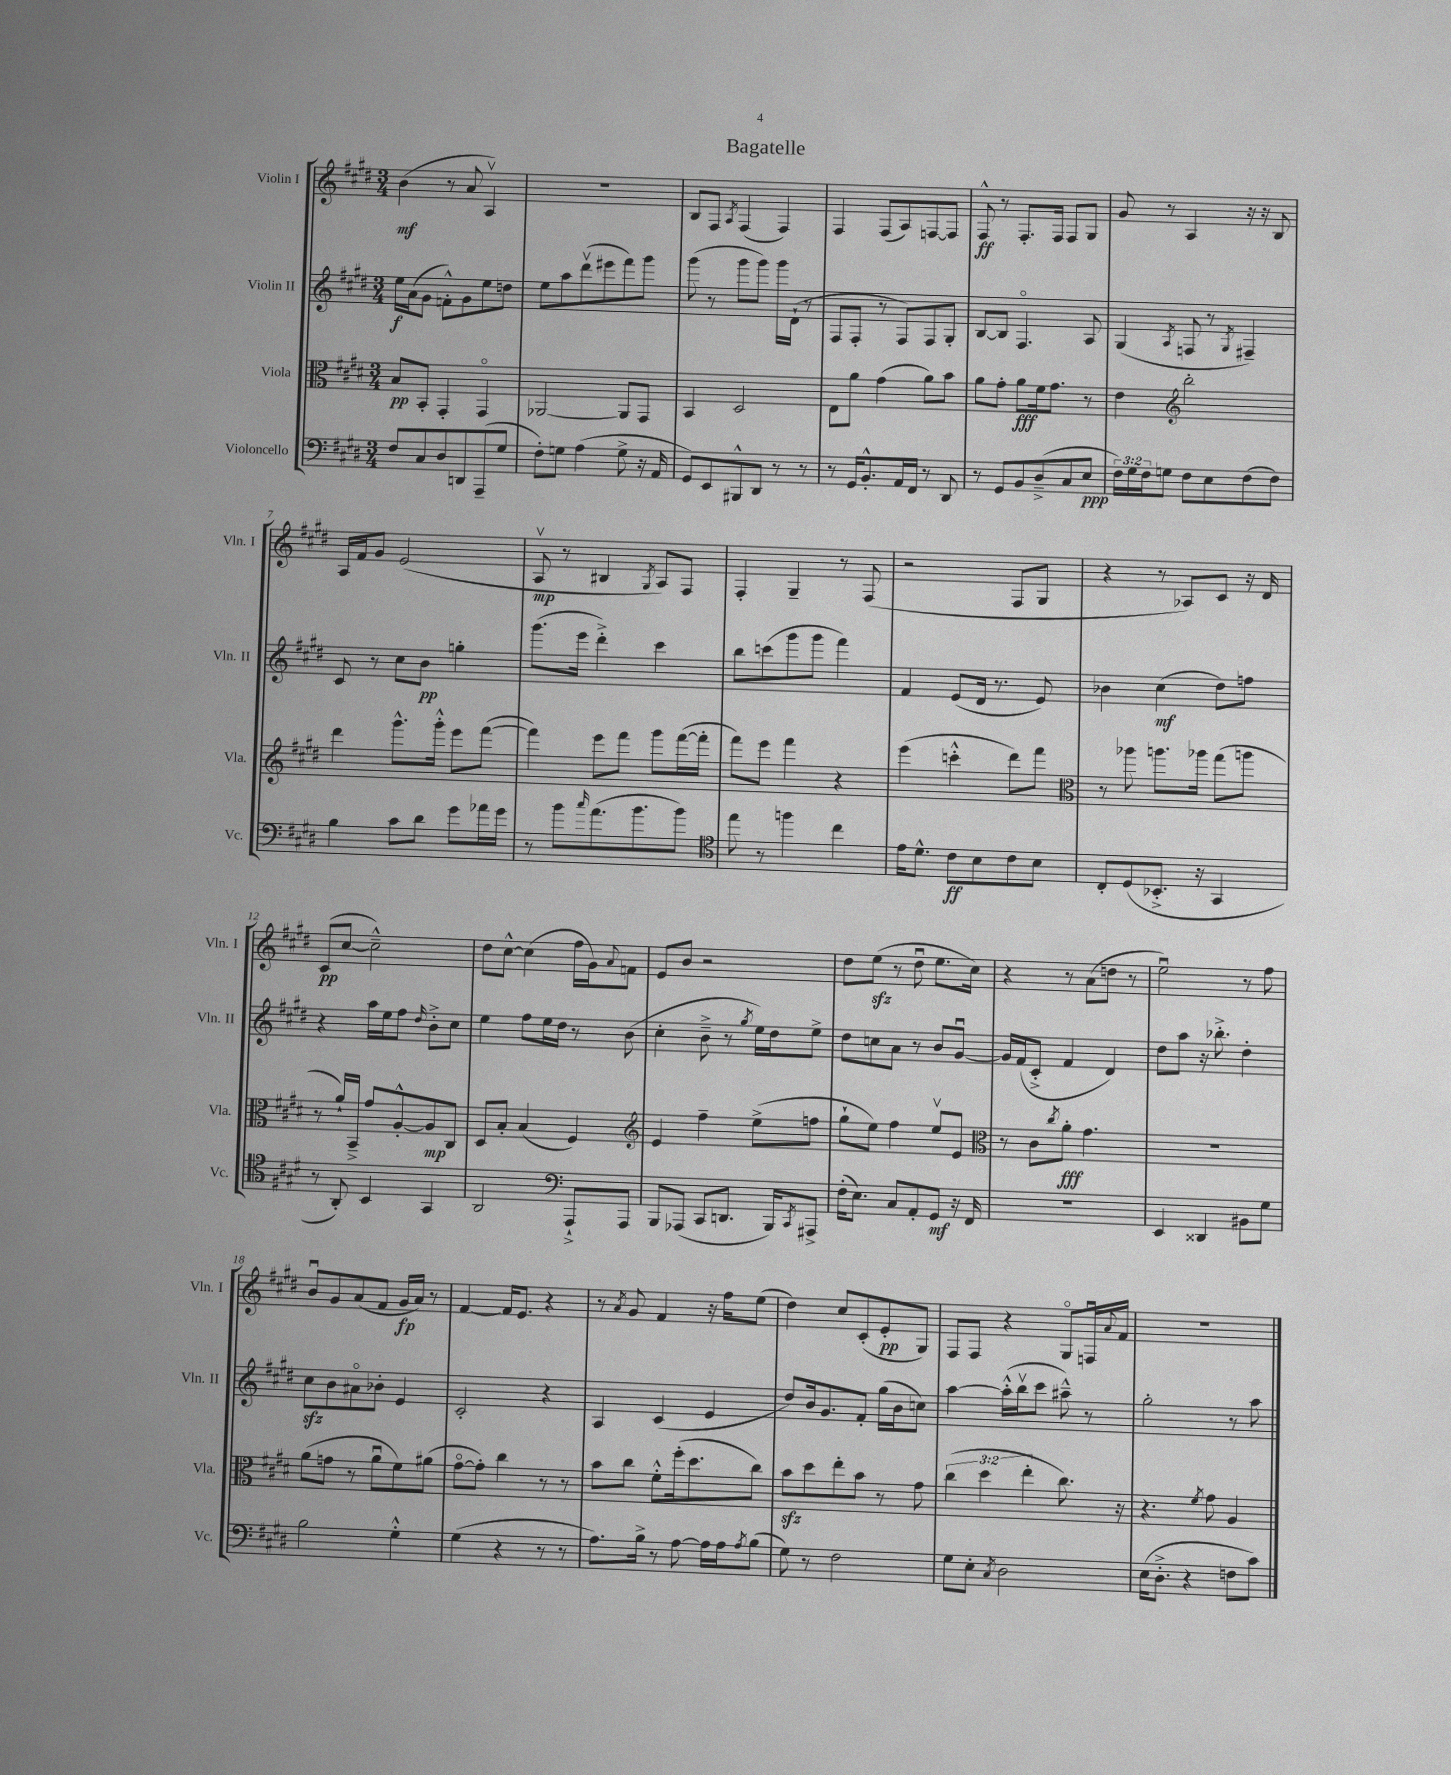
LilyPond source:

\header { title = "Bagatelle" }
<<
\new StaffGroup <<
\new Staff = "s0" \with { instrumentName = "Violin I" shortInstrumentName = "Vln. I" } {
    \clef treble \key e \major \numericTimeSignature \time 3/4
    b'4\mf( r8 a'8 a4\upbow) |
    R2. |
    b8 fis8 \acciaccatura { a8 } fis4( fis4) |
    fis4 fis8( a8) f8~ f8 |
    fis8-^\ff r8 fis8.-. fis16 fis8 gis8 |
    gis'8 r8 a4 r16 r16 b8 |
    a16 fis'16 gis'8 e'2( |
    a8\upbow\mp r8 bis4 \acciaccatura { gis8 } a8) fis8 |
    fis4-. gis4-- r8 fis8( |
    r2 fis8 gis8 |
    r4 r8 aes8) cis'8 r16 dis'16 |
    cis'8\pp( cis''8~ cis''2---^) |
    dis''8 cis''8~-^ cis''4( fis''16 gis'16) \appoggiatura { a'8 } f'8 |
    e'8 b'8 r2 |
    dis''8 e''8\sfz( r8 dis''8\downbow e''8. cis''16) |
    r4 r8 a'8( d''8 r8 |
    e''2\downbow) r8 fis''8 |
    b'8\downbow gis'8 a'8( fis'8 gis'16\fp a'16) r8 |
    fis'4~ fis'16 e'8. r4 |
    r8 \acciaccatura { a'8 } gis'8 fis'4 r16 fis''16 e''8( |
    dis''4) cis''8 cis'8-.( e'8-.\pp gis8) |
    fis8 fis8 r4 gis8\flageolet f16\downbow \appoggiatura { a'8 } fis'16 |
    R2. \bar "|." |
}
\new Staff = "s1" \with { instrumentName = "Violin II" shortInstrumentName = "Vln. II" } {
    \clef treble \key e \major \numericTimeSignature \time 3/4
    e''16\f a'16( gis'8 f'8-.-^) gis'8 e''8 d''8 |
    e''8 a''8 dis'''8\upbow( eis'''8 fis'''8) gis'''8 |
    gis'''8( r8 gis'''8 gis'''8) gis'''16 dis'16-!( r8 |
    fis8 fis8-. r8 fis8) fis8 gis8-. |
    b8~ b8 fis4.\flageolet a8 |
    gis4( \acciaccatura { a8 } f8 r8 \acciaccatura { gis8 } fis4--) |
    cis'8 r8 cis''8 b'8\pp g''4-. |
    gis'''8.( e'''16 dis'''4-.->) cis'''4 |
    b''8 c'''8( gis'''8 gis'''8 fis'''4) |
    fis'4 e'8( dis'16 r8. e'8) |
    bes'4 cis''4\mf( dis''8) f''8 |
    r4 a''16 e''16 fis''8 \grace { dis''16 } b'8-.-> cis''8 |
    e''4 fis''8 e''16 dis''16 r8 b'8( |
    cis''4-. b'8---> r8 \acciaccatura { gis''8 } e''16) dis''16 e''8-> |
    dis''8 c''8 a'8 r8 b'8 gis'8~\downbow |
    gis'16 fis'16( cis'8-.-> fis'4 dis'4) |
    dis''8 a''8 r16 bes''8.-.-> dis''4-. |
    cis''8\sfz b'8 ais'8\flageolet bes'8-. e'4 |
    cis'2-. r4 |
    a4 cis'4( e'4 |
    dis''8) b'16 gis'8. fis'8-. gis''16( b'16 c''8) |
    a''4~ a''16-.-^( b''16\upbow cis'''8 ais''8---^) r8 |
    gis''2-. r8 a''8 \bar "|." |
}
\new Staff = "s2" \with { instrumentName = "Viola" shortInstrumentName = "Vla." } {
    \clef alto \key e \major \numericTimeSignature \time 3/4 \override Staff.TupletNumber.text = #tuplet-number::calc-fraction-text
    b8\pp b,8-. gis,4-. gis,4\flageolet |
    aes,2~ aes,8 gis,8 |
    b,4 dis2 |
    e8 a'8 gis'4( a'8) b'8 |
    a'8 gis'8-. a'8\fff fis'16 gis'8. r8 |
    e'4 \clef treble b''2-. |
    dis'''4 gis'''8.-^ gis'''16-.-^ e'''8 fis'''8~( |
    fis'''4) e'''8 fis'''8 gis'''8 fis'''16~( fis'''16-. |
    fis'''8) e'''8 fis'''4 r4 |
    e'''4( c'''4-.-^ dis'''8) fis'''8 |
    \clef alto r8 aes''8 a''8. aes''16 gis''8( a''8 |
    r8 a'16-!) b,16---> gis'8 a8~-.-^ a8\mp cis8 |
    dis8 b8-. b4( fis4) |
    \clef treble e'4 fis''4-- e''8->( f''8 |
    gis''8-! e''8) fis''4 e''8\upbow e'8 |
    \clef alto r8 cis'8 \acciaccatura { cis''8 } a'8-.\fff gis'4. |
    R2. |
    a'8( g'8 r8 a'8\downbow fis'8) ais'8( |
    gis'8~\flageolet gis'8-.) cis''4 r8 r8 |
    b'8 cis''8 fis'8-.-^ fis''16-.( dis''8. cis''8) |
    b'8\sfz dis''8 e''8-. b'8 r8 gis'8 |
    \tuplet 3/2 { cis''4( dis''4 e''4-. } cis''8.) r16 |
    r4. \acciaccatura { fis'8 } gis'8 a4 \bar "|." |
}
\new Staff = "s3" \with { instrumentName = "Violoncello" shortInstrumentName = "Vc." } {
    \clef bass \key e \major \numericTimeSignature \time 3/4 \override Staff.TupletNumber.text = #tuplet-number::calc-fraction-text
    fis8 cis8 dis8 d,8 a,,8--( gis8 |
    fis8-.) g8 a4( g8-> r16 a,16 |
    gis,8) e,8 bis,,8-^ dis,8 r8 r8 |
    r8 gis,16 b,8.-.-^ a,16 fis,16 r8 dis,8 |
    r8 gis,8 b,8 dis8--->( cis8 e8\ppp |
    \tuplet 3/2 { fis16) gis16 fis16 } g8 fis8 e8 fis8( fis8) |
    b4 cis'8 dis'8 gis'8 aes'16 gis'16 |
    r8 b'8 \grace { cis''16 } a'8.( b'8. b'8) |
    \clef tenor e''8 r8 f''4 cis''4 |
    e'16 dis'8.-^ cis'8\ff b8 cis'8 b8 |
    cis8-. dis8( bes,8.-.-> r16 gis,4 |
    r8 a,8-.) b,4 gis,4 |
    a,2 \clef bass a,,8-!-> a,,8 |
    b,,8 aes,,8( cis,8 d,8. b,,16) \acciaccatura { cis,8 } ais,,8-> |
    fis16-.( e8.) cis8 a,8-. gis,8\mf r16 fis,16 |
    R2. |
    e,4 disis,4 bis,8 gis8 |
    b2 gis4-.-^ |
    gis4( r4 r8 r8 |
    a8.) b16-> r8 a8~ a16 a16 \acciaccatura { a8 } b8( |
    gis8) r8 fis2 |
    gis8 e8-. \acciaccatura { cis8 } dis2 |
    e16( dis8.-.-> r4 f8 cis'8) \bar "|." |
}
>>
>>
